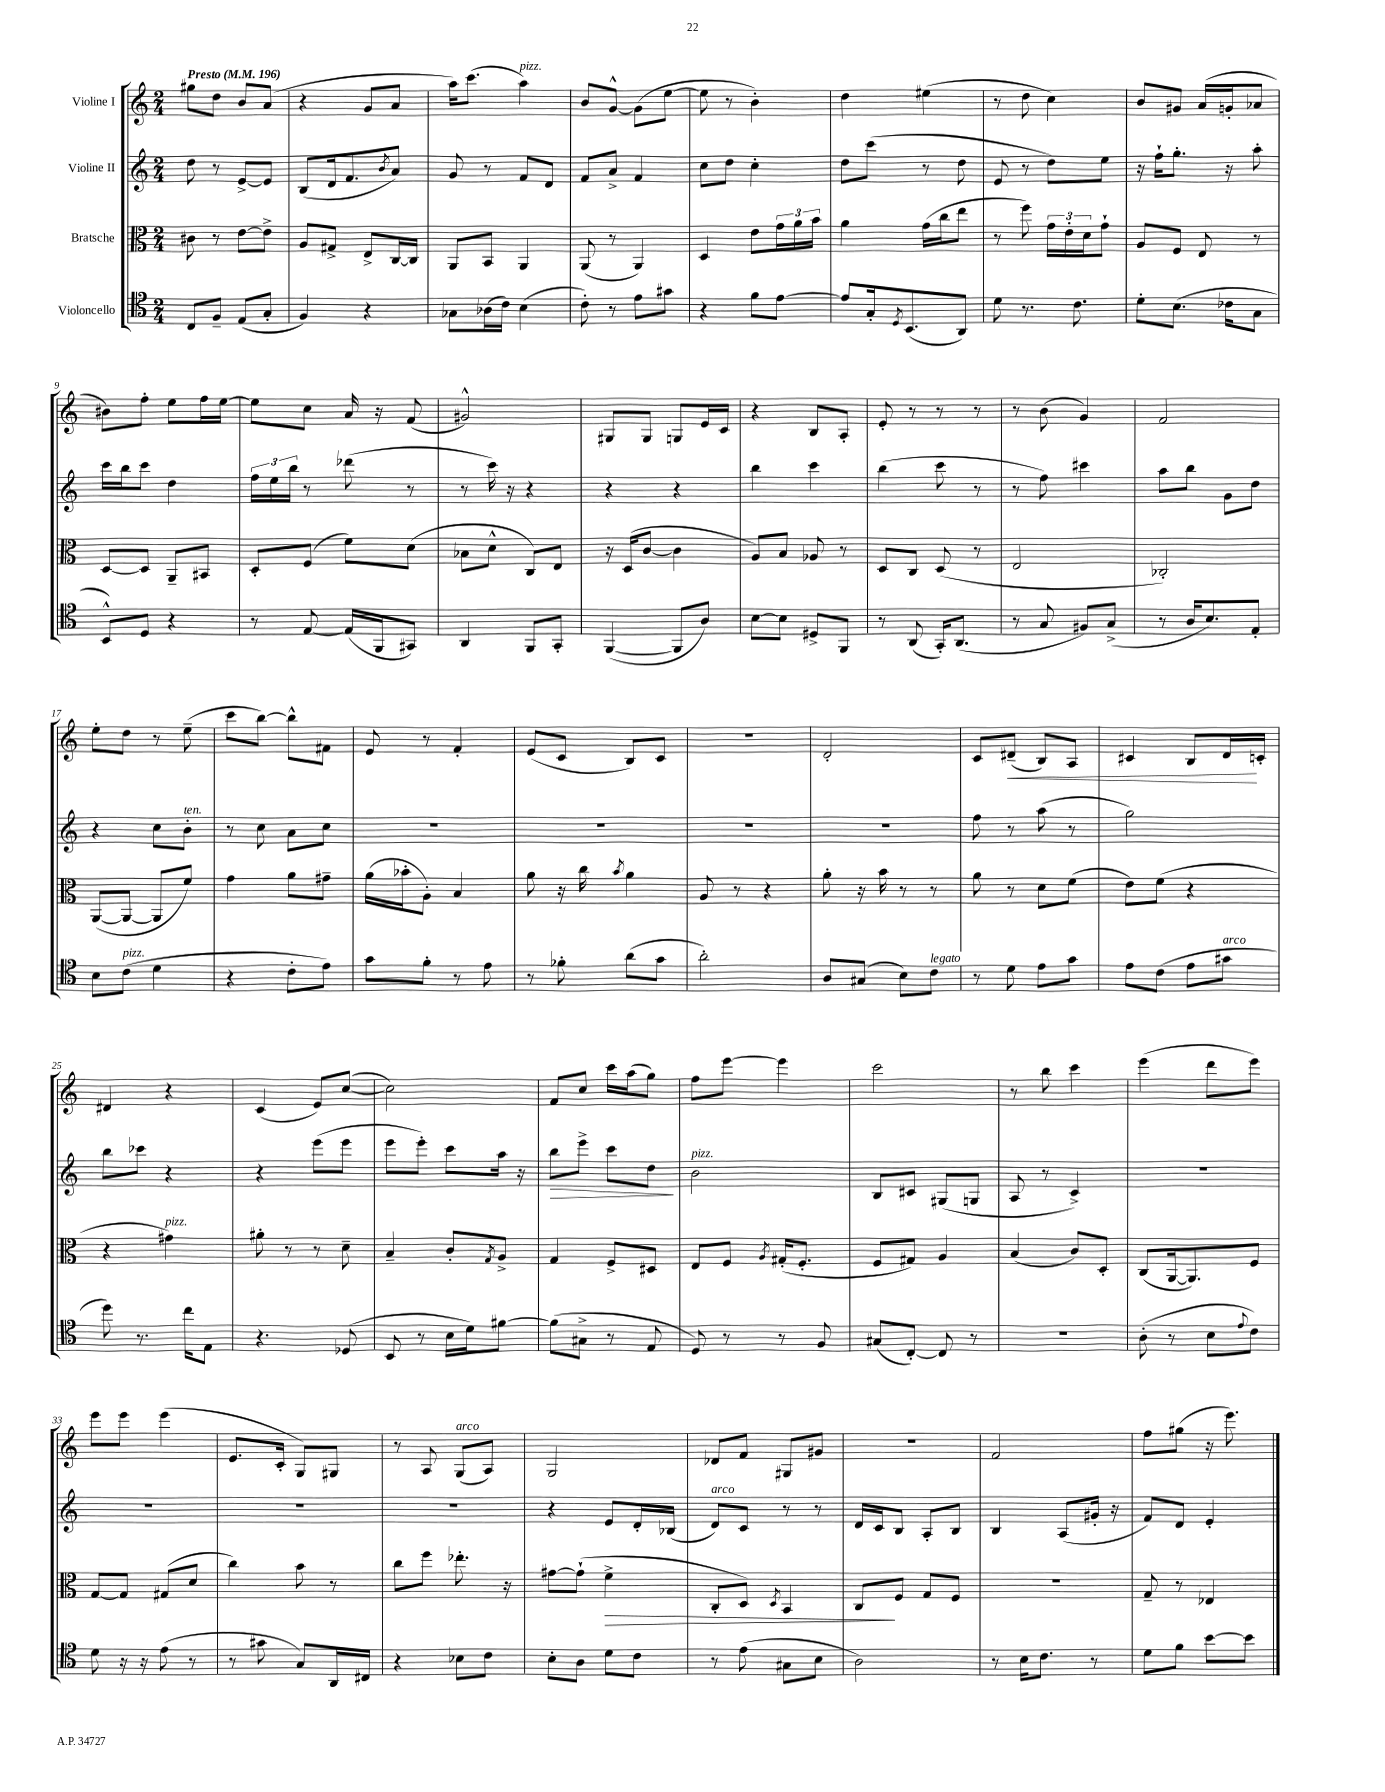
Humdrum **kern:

**kern	**kern	**kern	**kern
*staff4	*staff3	*staff2	*staff1
*clefC4	*clefC3	*clefG2	*clefG2
*k[]	*k[]	*k[]	*k[]
*M2/4	*M2/4	*M2/4	*M2/4
*MM196	*MM196	*MM196	*MM196
8C	8c#	8dd	8gg#
8F~	8r	8r	8dd
(8E	[8e	[8e^	8b
8G'	8e^]	8e]	(8a
=	=	=	=
4F)	8A	(8B	4r
.	8G#^	16d	.
.	.	8.f	.
4r	8E^	.	8g
.	.	8qb	.
.	[16C	8a)	8a
.	16C]	.	.
=	=	=	=
8G-	8AA	8g	16aa)
.	.	.	(8.ccc
(16A-	8BB	8r	.
16c)	.	.	.
(4B	4AA	8f	4aa)
.	.	8d	.
=	=	=	=
8c')	(8AA	8f	8b
8r	8r	8a^	[8g^^
8e	4AA)	4f	(8g]
8g#	.	.	[8ee
=	=	=	=
4r	4D	8cc	8ee]
.	.	8dd	8r
8f	8e	4cc'	4b')
[8e	24g	.	.
.	24a	.	.
.	24b	.	.
=	=	=	=
8e]	4a	8dd	4dd
16G'	.	(8ccc	.
8qD	.	.	.
(8.BB	.	.	.
.	(16g	8r	(4ee#
.	16cc	.	.
8AA)	8ee	8dd	.
=	=	=	=
8d	8r	8e	8r
8.r	8ff)	8r	8dd
.	24g	8dd)	4cc)
.	24e'	.	.
8.c	.	.	.
.	24d	.	.
.	8g`	8ee	.
=	=	=	=
8d'	8A	16r	8b
.	.	16ff`	.
(8.B	8F	8.gg'	8g#
.	8E	.	(16a
16c-	.	16r	16g'
8G	8r	8aa'	8a-
=	=	=	=
8BB^^)	[8D	16ccc	8b#)
.	.	16bb	.
8D	8D]	8ccc	8ff'
4r	8AA~	4dd	8ee
.	8BB#	.	16ff
.	.	.	[16ee
=	=	=	=
8r	8D'	24ff	8ee]
.	.	24ee	.
.	.	24bb	.
[8E	(8F	8r	8cc
(16E]	8f)	(8ddd-	16a
16FF	.	.	16r
8GG#)	(8d	8r	(8f
=	=	=	=
4AA	8B-	8r	2g#^^)
.	8d^^	16ccc)	.
.	.	16r	.
8FF	8C)	4r	.
8GG'	8E	.	.
=	=	=	=
([4FF	16r	4r	8G#
.	(16D	.	.
.	[8c	.	8G#
8FF]	4c]	4r	8G
8A)	.	.	16e
.	.	.	16c
=	=	=	=
[8B	8A)	4bb	4r
8B]	8B	.	.
8D#^	8A-	4ccc	8B
8FF	8r	.	8A'
=	=	=	=
8r	8D	(4bb	8e'
(8AA	8C	.	8r
16GG')	(8D	8ccc	8r
(8.AA	.	.	.
.	8r	8r	8r
=	=	=	=
8r	2E	8r	8r
8G	.	8ff)	(8b
8F#)	.	4ccc#	4g)
(8G^	.	.	.
=	=	=	=
8r	2C-')	8aa	2f
16A	.	8bb	.
8.B)	.	.	.
.	.	8g	.
8E'	.	8dd	.
=	=	=	=
8B	([8AA	4r	8ee'
(8c	8AA_	.	8dd
4d	8AA]	8cc	8r
.	8f)	8b'	(8ee~
=	=	=	=
4r	4g	8r	8ccc
.	.	8cc	[8bb)
8c'	8a	8a	8bb^^]
8e)	8g#~	8cc	8f#
=	=	=	=
8g	(16a	2r	8e
.	16b-'	.	.
8f'	8A')	.	8r
8r	4B	.	4f'
8e	.	.	.
=	=	=	=
8r	8a	2r	(8e
8f-'	16r	.	8c
.	16cc	.	.
.	8qb	.	.
(8a	4a	.	8B)
8g	.	.	8c
=	=	=	=
2a')	8A	2r	2r
.	8r	.	.
.	4r	.	.
=	=	=	=
8A	8a'	2r	2d'
(8G#	16r	.	.
.	16b	.	.
8B)	8r	.	.
8c	8r	.	.
=	=	=	=
8r	8a	8ff	8c
8d	8r	8r	(8d#~
8e	8d	(8aa	8B)
8g	(8f	8r	8A
=	=	=	=
8e	8e)	2gg)	4c#
(8c	(8f	.	.
8e	4r	.	8B
8g#	.	.	16d
.	.	.	16c'
=	=	=	=
8dd)	4r	8bb	4d#
8.r	.	8ccc-	.
.	4g#)	4r	4r
16cc	.	.	.
8E	.	.	.
=	=	=	=
4.r	8a#'	4r	(4c
.	8r	.	.
.	8r	(8eee	8e)
(8D-	8d~	8eee	([8cc
=	=	=	=
8BB	4B~	8eee	2cc])
8r	.	8eee')	.
16B	8c'	8ccc	.
16d)	.	.	.
.	8qG	.	.
[8f#	8A^	16aa	.
.	.	16r	.
=	=	=	=
(8f#]	4G	8bb	8f
8G#^	.	8eee^	8cc
8r	8F^	8ccc	16ccc
.	.	.	(16aa
8E	8D#	8dd	8gg)
=	=	=	=
8D)	8E	2b	8ff
8r	8F	.	[8eee
.	8qA	.	.
8r	(16G#'	.	4eee]
.	8.F'	.	.
8F	.	.	.
=	=	=	=
(8G#	8F	8B	2ccc
[8C')	8G#)	8c#	.
8C]	4A	(8G#	.
8r	.	8G	.
=	=	=	=
2r	(4B	8A	8r
.	.	8r	8bb
.	8c)	4c^)	4ccc
.	8D'	.	.
=	=	=	=
(8A'	(8C	2r	(4eee
8r	[16AA	.	.
.	8.AA])	.	.
8B	.	.	8ddd
8qqe	.	.	.
8c)	8F	.	8eee)
=	=	=	=
8d	[8G	2r	8eee
16r	8G]	.	8eee
16r	.	.	.
(8e	(8G#	.	(4eee
8r	8d	.	.
=	=	=	=
8r	4cc)	2r	8.e
8g#	.	.	.
.	.	.	16c'
8G)	8b	.	8G)
16AA	8r	.	8G#
16C#	.	.	.
=	=	=	=
4r	8cc	2r	8r
.	8ff	.	8A
8B-	8.ee-'	.	(8G
8c	.	.	8A)
.	16r	.	.
=	=	=	=
8B'	[8g#	4r	2G
8A	(8g#`]	.	.
8d	4f^	8e	.
8c	.	16d'	.
.	.	(16B-	.
=	=	=	=
8r	8C'	8d)	8d-
(8e	8D)	8c	8f
.	8qD	.	.
8G#	4BB	8r	8G#
8B	.	8r	8g#
=	=	=	=
2A)	8C	16d	2r
.	.	16c	.
.	8F	8B	.
.	8G	8A'	.
.	8F	8B	.
=	=	=	=
8r	2r	4B	2f
16B	.	.	.
8.c	.	.	.
.	.	(8A	.
8r	.	16g#'	.
.	.	16r	.
=	=	=	=
8d	8G~	8f)	8ff
8f	8r	8d	(8gg#
[8b	4E-	4e'	16r
.	.	.	8.eee)
8b]	.	.	.
==	==	==	==
*-	*-	*-	*-
